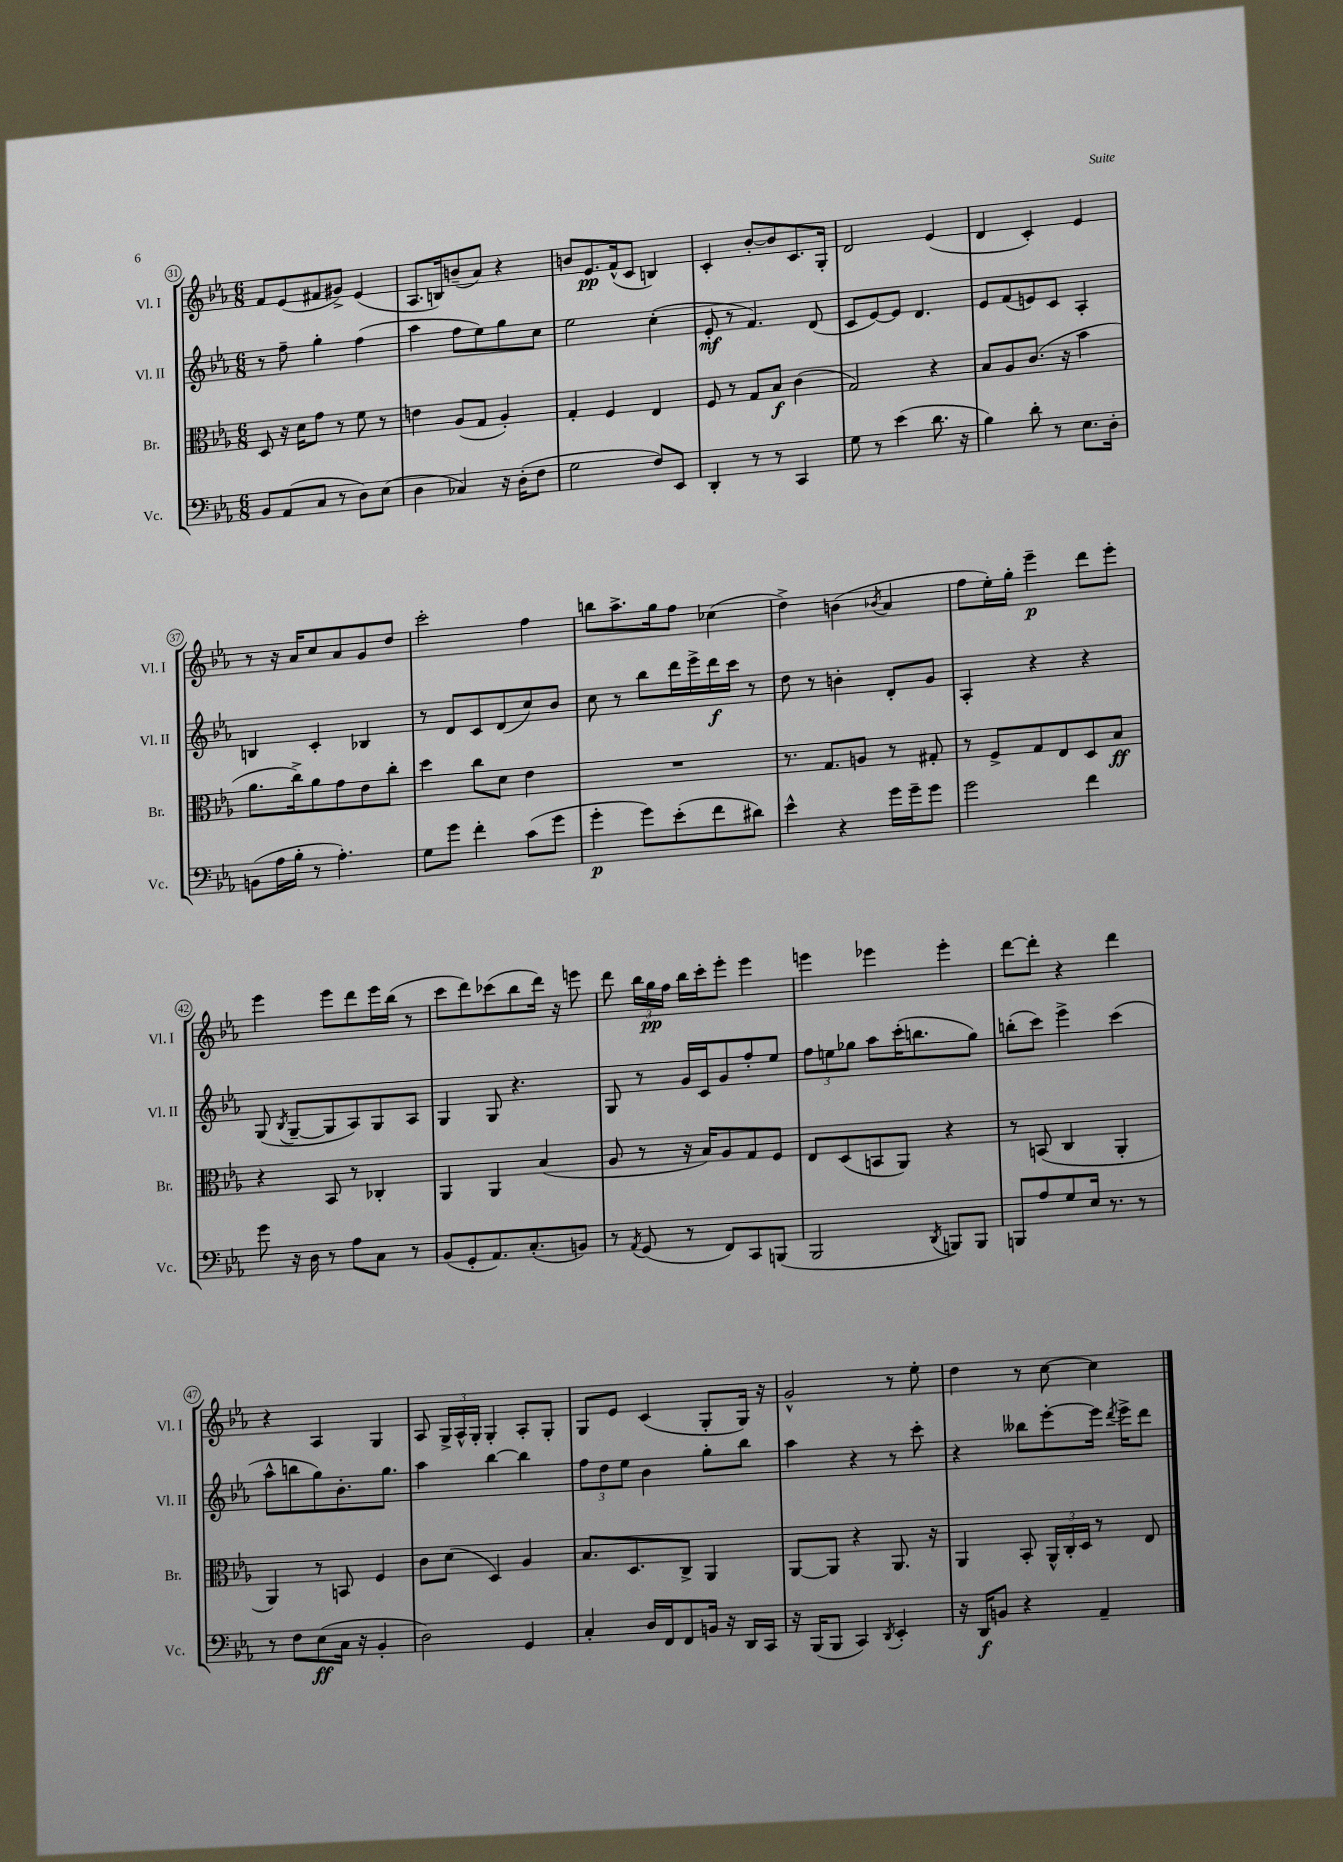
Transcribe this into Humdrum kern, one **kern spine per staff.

**kern	**dynam	**kern	**dynam	**kern	**dynam	**kern	**dynam
*part4	*part4	*part3	*part3	*part2	*part2	*part1	*part1
*staff4	*staff4	*staff3	*staff3	*staff2	*staff2	*staff1	*staff1
*I"Vc.	*	*I"Br.	*	*I"Vl. II	*	*I"Vl. I	*
*I'Vc.	*	*I'Br.	*	*I'Vl. II	*	*I'Vl. I	*
*clefF4	*	*clefC3	*	*clefG2	*	*clefG2	*
*k[b-e-a-]	*	*k[b-e-a-]	*	*k[b-e-a-]	*	*k[b-e-a-]	*
*M6/8	*	*M6/8	*	*M6/8	*	*M6/8	*
=31	=31	=31	=31	=31	=31	=31	=31
8BB-/L	.	8D/	.	8r	.	8f/L	.
(8AA-/	.	16r	.	8ff~\	.	(8e-/	.
.	.	16d\KL	.	.	.	.	.
8C/J	.	8g\J	.	4gg'\	.	8f#X/	.
8r	.	8r	.	.	.	8g#X^/J)	.
8D\L)	.	8f\	.	(4ff\	.	(4e-/	.
(8E-\J	.	8r	.	.	.	.	.
=32	=32	=32	=32	=32	=32	=32	=32
4D\	.	4en\	.	4aa-\	.	8.A-/L	.
.	.	.	.	.	.	16Bn/k)	.
4C-X/)	.	(8A-/L	.	8ff\L	.	(8bn~/	.
.	.	8G/J	.	8ee-\)	.	8a-/J)	.
16r	.	4A-'/)	.	8gg\	.	4r	.
(16D'\KL	.	.	.	.	.	.	.
8F\J	.	.	.	8cc\J	.	.	.
=33	=33	=33	=33	=33	=33	=33	=33
2G\	.	4G'/	.	2ee-\	.	8bn/L	.
.	.	.	.	.	.	8.e-/	pp
.	.	4F/	.	.	.	.	.
.	.	.	.	.	.	(16f^^/k	.
.	.	.	.	.	.	8c/J	.
8F/L)	.	4E-/	.	(4cc'\	.	4Bn/)	.
8EE-/J	.	.	.	.	.	.	.
=34	=34	=34	=34	=34	=34	=34	=34
4DD'/	.	8F/	.	8e-'/	mf	4c'/	.
.	.	8r	.	8r	.	.	.
8r	.	8G/L	.	4.f/)	.	[8b-'/L	.
8r	.	8B-/J	f	.	.	8b-/]	.
4CC/	.	(4c\	.	.	.	8.c/	.
.	.	.	.	(8d/	.	.	.
.	.	.	.	.	.	16G'/Jk	.
=35	=35	=35	=35	=35	=35	=35	=35
8G\	.	2G/)	.	8c/L	.	2d/	.
8r	.	.	.	[8e-/)	.	.	.
(4e-\	.	.	.	8e-/J]	.	.	.
.	.	.	.	4.d/	.	.	.
8.d\	.	4r	.	.	.	(4e-/	.
16r	.	.	.	.	.	.	.
=36	=36	=36	=36	=36	=36	=36	=36
4B-\)	.	8B-/L	.	8e-/L	.	4d/	.
.	.	8A-/	.	(8f/	.	.	.
8d'\	.	(8.c/J	.	8en/)	.	4c'/)	.
8r	.	.	.	8c/J	.	.	.
.	.	16r	.	.	.	.	.
8.E-\L	.	4b-\	.	4A-'/	.	4e-/	.
16D'\Jk	.	.	.	.	.	.	.
!!LO:LB:g=z
=37	=37	=37	=37	=37	=37	=37	=37
(8BBn\L	.	8.a-\L	.	4Bn/	.	8r	.
16A-\L	.	.	.	.	.	16r	.
16B-'\JJ	.	16cc^\k)	.	.	.	16a-/KL	.
8r	.	8a-\	.	4c'/	.	8cc/	.
4.A-'\)	.	8g\	.	.	.	8a-/	.
.	.	8e-\	.	4B-X/	.	8g/	.
.	.	8cc'\J	.	.	.	8dd/J	.
=38	=38	=38	=38	=38	=38	=38	=38
8G\L	.	4dd\	.	8r	.	2ccc'\	.
8g\J	.	.	.	8d/L	.	.	.
4f'\	.	8cc\L	.	8c/	.	.	.
.	.	8d\J	.	(8d/	.	.	.
(8c\L	.	4e-\	.	8cc/)	.	4ff\	.
8g\J	.	.	.	8b-/J	.	.	.
=39	=39	=39	=39	=39	=39	=39	=39
4g'\	p	2.r	.	8cc\	.	8bbn\L	.
.	.	.	.	8r	.	8.aa-^\	.
8g\L)	.	.	.	8bb-\L	.	.	.
.	.	.	.	.	.	16gg\k	.
(8e-'\	.	.	.	16ddd\L	.	8ff\J	.
.	.	.	.	16eee-^\	.	.	.
8f\	.	.	.	16ddd\	f	(4cc-X\	.
.	.	.	.	16ccc\JJ	.	.	.
8d#X\J)	.	.	.	8r	.	.	.
=40	=40	=40	=40	=40	=40	=40	=40
4e-^^\	.	8.r	.	8dd\	.	4dd^\)	.
.	.	.	.	8r	.	.	.
.	.	8.G/L	.	.	.	.	.
4r	.	.	.	4bn'\	.	(4bn\	.
.	.	8An/J	.	.	.	.	.
.	.	.	.	.	.	8qb-X/	.
16g\LL	.	8r	.	8d'/L	.	4a-/	.
16g~\J	.	.	.	.	.	.	.
8g\J	.	8G#X'/	.	8g/J	.	.	.
=41	=41	=41	=41	=41	=41	=41	=41
2g\	.	8r	.	4A-'/	.	8ff\L	.
.	.	8F^/L	.	.	.	16ee-'\L)	.
.	.	.	.	.	.	16gg'\JJ	.
.	.	8G/	.	4r	.	4eee-~\	p
.	.	8E-/	.	.	.	.	.
4f\	.	8D/	.	4r	.	8ddd\L	.
.	.	8B-/J	ff	.	.	8eee-'\J	.
!!LO:LB:g=z
=42	=42	=42	=42	=42	=42	=42	=42
8g\	.	4r	.	(8G/	.	4eee-\	.
.	.	.	.	8qB-/	.	.	.
16r	.	.	.	[8G~/L	.	.	.
16D\	.	.	.	.	.	.	.
8r	.	8BB-/	.	8G/]	.	8eee-\L	.
8A-\L	.	8r	.	8A-/)	.	8ddd\	.
8C\J	.	4C-X'/	.	8G/	.	16eee-\L	.
.	.	.	.	.	.	(16bb-\JJ	.
8r	.	.	.	8A-/J	.	8r	.
=43	=43	=43	=43	=43	=43	=43	=43
(8BB-/L	.	4AA-/	.	4G/	.	8ccc\L	.
8GG'/	.	.	.	.	.	8ddd\)	.
8.AA-/)	.	4AA-/	.	8G/	.	(8ccc-X\	.
.	.	.	.	4.r	.	8bb-\	.
(8.C'/	.	.	.	.	.	.	.
.	.	(4B-/	.	.	.	16ddd\Jk)	.
.	.	.	.	.	.	16r	.
8BBn/J)	.	.	.	.	.	8eeen\	.
=44	=44	=44	=44	=44	=44	=44	=44
8r	.	8A-/	.	8G/	.	8ddd\	.
8qAA-/	.	.	.	.	.	.	.
(8GG/	.	8r	.	8r	.	24bb-\LL	.
.	.	.	.	.	.	24gg\	pp
.	.	.	.	.	.	24ff\JJ	.
8r	.	16r	.	16g/LL	.	16bb-\LL	.
.	.	16B-/KL)	.	16c/J	.	16ccc'\J	.
8FF/L)	.	8A-/	.	8g/	.	8eee-'\J	.
8CC/	.	8G/	.	8ff'/	.	4eee-\	.
(8BBBn/J	.	8F/J	.	8ee-/J	.	.	.
=45	=45	=45	=45	=45	=45	=45	=45
2BBB-/	.	8E-/L	.	12ff\L	.	4eeen\	.
.	.	.	.	12een\	.	.	.
.	.	(8D/	.	.	.	.	.
.	.	.	.	12gg-X\J	.	.	.
.	.	8BBn/	.	8aa-\L	.	4eee-X\	.
.	.	8AA-/J)	.	(16ccc'\K	.	.	.
.	.	.	.	8.bbn\	.	.	.
8qDD/	.	.	.	.	.	.	.
8BBBn/L)	.	4r	.	.	.	4eee-'\	.
8BBB/J	.	.	.	8gg-\J)	.	.	.
=46	=46	=46	=46	=46	=46	=46	=46
8BBBn/L	.	8r	.	(8bbn'\L	.	[8ddd\L	.
8A-/	.	(8BBn/	.	8ccc\J)	.	8ddd'\J]	.
8G/	.	4C/	.	4eee-^\	.	4r	.
16E-/Jk	.	.	.	.	.	.	.
8.r	.	.	.	.	.	.	.
.	.	4AA-'/	.	(4ccc\	.	4ddd\	.
8r	.	.	.	.	.	.	.
!!LO:LB:g=z
=47	=47	=47	=47	=47	=47	=47	=47
8r	.	4AA-/)	.	8aa-^^\L	.	4r	.
8F\L	.	.	.	8bbn\	.	.	.
(8E-\	ff	8r	.	8gg\)	.	4A-/	.
16C\Jk	.	8BBn/	.	8.b-'\	.	.	.
16r	.	.	.	.	.	.	.
4BB-'/	.	4F/	.	.	.	4G/	.
.	.	.	.	8.gg\J	.	.	.
=48	=48	=48	=48	=48	=48	=48	=48
2D\)	.	8c\L	.	4aa-\	.	8A-/	.
.	.	(8d\J	.	.	.	24G^/LL	.
.	.	.	.	.	.	24A-^^/	.
.	.	.	.	.	.	24G'/JJ	.
.	.	4D/)	.	[4bb-\	.	4G'/	.
4GG/	.	4A-/	.	4bb-\]	.	8A-'/L	.
.	.	.	.	.	.	8G'/J	.
=49	=49	=49	=49	=49	=49	=49	=49
4C'/	.	8.B-/L	.	12ff\L	.	8G/L	.
.	.	.	.	12dd\	.	.	.
.	.	.	.	.	.	8e-/J	.
.	.	.	.	12ee-\J	.	.	.
.	.	8.D/	.	.	.	.	.
16D/LL	.	.	.	4b-\	.	(4c/	.
16FF/J	.	.	.	.	.	.	.
8FF/	.	8C^/J	.	.	.	.	.
16BBn/Jk	.	4AA-/	.	8gg'\L	.	8G'/L	.
16r	.	.	.	.	.	.	.
16DD/LL	.	.	.	8bb-\J	.	16G/Jk)	.
16CC/JJ	.	.	.	.	.	16r	.
=50	=50	=50	=50	=50	=50	=50	=50
16r	.	[8AA-/L	.	4aa-\	.	2g^^/	.
(16BBB-/KL	.	.	.	.	.	.	.
8BBB-/J	.	8AA-/J]	.	.	.	.	.
4CC/)	.	4r	.	4r	.	.	.
8qDD/	.	.	.	.	.	.	.
4EE-'/	.	8.AA-/	.	8r	.	8r	.
.	.	.	.	8ccc'\	.	8ee-'\	.
.	.	16r	.	.	.	.	.
=51	=51	=51	=51	=51	=51	=51	=51
16r	.	4AA-/	.	4r	.	4dd\	.
16DD/KL	f	.	.	.	.	.	.
8BBn/J	.	.	.	.	.	.	.
4r	.	8BB-'/	.	8bb--X\L	.	8r	.
.	.	24AA-^^/LL	.	[8eee-'\	.	[8cc\	.
.	.	24C'/	.	.	.	.	.
.	.	24D/JJ	.	.	.	.	.
4AA-~/	.	8r	.	16eee-\Jk]	.	4cc\]	.
.	.	.	.	8qddd/	.	.	.
.	.	.	.	16eee-^\KL	.	.	.
.	.	8E-/	.	8ddd\J	.	.	.
==	==	==	==	==	==	==	==
*-	*-	*-	*-	*-	*-	*-	*-
